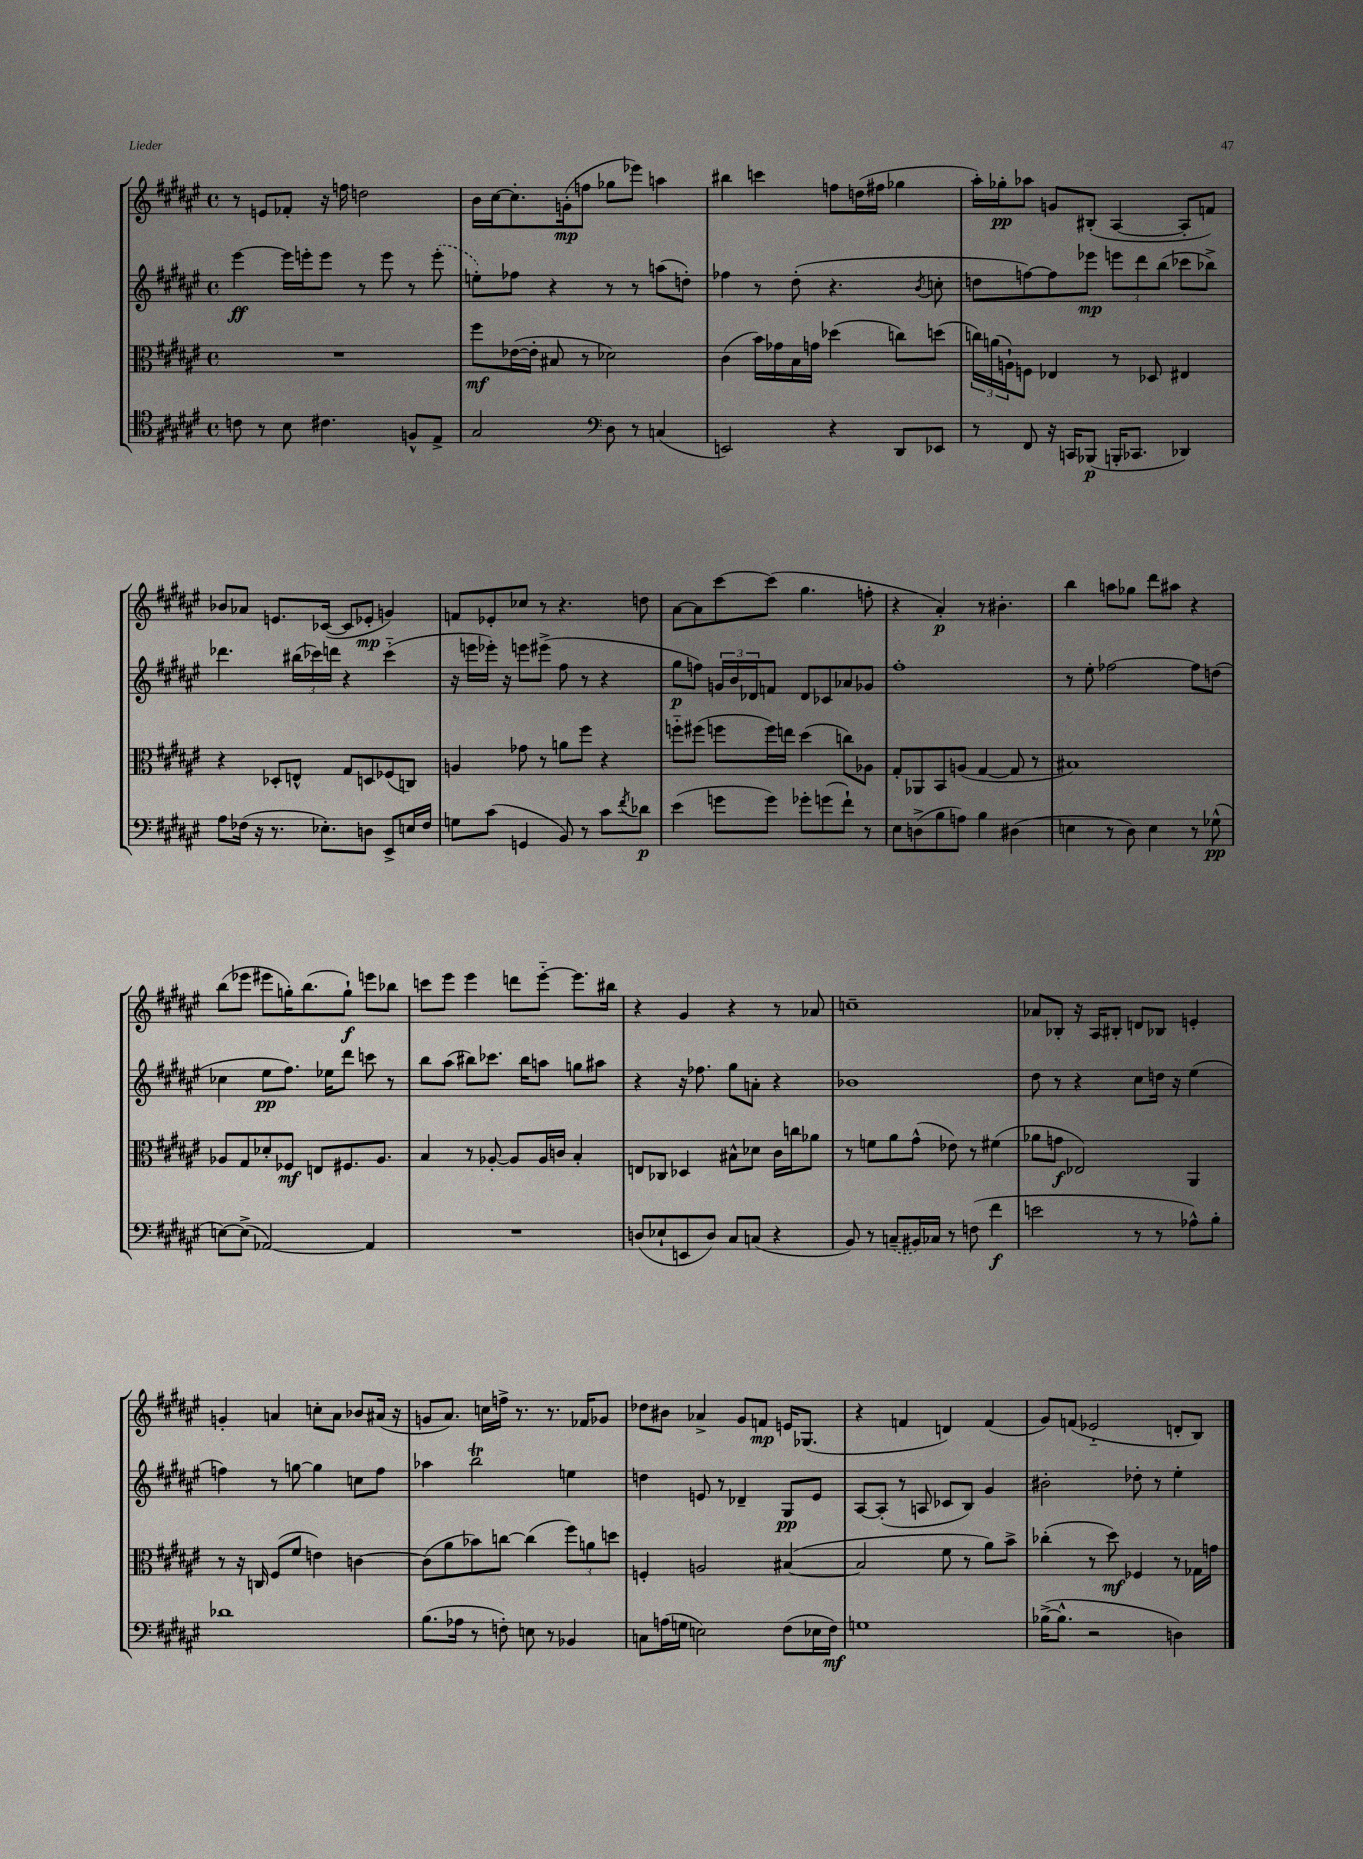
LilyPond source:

<<
\new StaffGroup <<
\new Staff = "s0" {
    \clef treble \key fis \major \defaultTimeSignature \time 4/4
    r8 e'8 fes'8-. r16 f''16 d''2 |
    b'16 cis''16~ cis''8.-. g'16-.\mp( f''8 ges''8 ees'''8) a''4 |
    bis''4 c'''4 f''8 d''16( fis''16 ges''4 |
    ais''16-.) ges''16-.\pp aes''8 g'8 bis8-.( ais4~ ais8-. f'8) |
    bes'8 aes'8 e'8. ces'16~( ces'8 ees'8-.\mp g'4) |
    f'8 ees'8-. ces''8 r8 r4. d''8 |
    ais'8~ ais'8 cis'''8~ cis'''8( gis''4. f''8-. |
    r4 ais'4-.\p) r8 bis'4.-. |
    b''4 a''8 ges''8 dis'''8 ais''8 r4 |
    b''8( ees'''8 eis'''8 g''16-.) b''8.( g''8-!\f) e'''8 bes''8 |
    c'''8 eis'''8 eis'''4 d'''8 eis'''8~-_ eis'''8. bis''16 |
    r4 gis'4 r4 r8 aes'8 |
    c''1-- |
    aes'8 bes8-. r16 ais16 bis8-. d'8 bes8 e'4-. |
    g'4-. a'4 c''8-. a'8 bes'8 ais'16( r16 |
    g'8 ais'8.) c''16 f''16-> r8. r8. fes'16 ges'8 |
    des''8 bis'8 aes'4-> gis'8 f'8\mp e'16 ges8.( |
    r4 f'4 d'4) f'4( |
    gis'8) f'8( ees'2-_ d'8-. b8) \bar "|." |
}
\new Staff = "s1" {
    \clef treble \key fis \major \defaultTimeSignature \time 4/4
    eis'''4~\ff eis'''16 e'''16-. e'''8 r8 e'''8 r8 \once \slurDashed e'''8-.( |
    e''8-.) fes''8 r4 r8 r8 a''8( d''8-.) |
    fes''4 r8 dis''8-.( r4. \acciaccatura { b'8 } c''8-. |
    d''8 f''8~) f''8 ees'''8\mp \tuplet 3/2 { e'''8 dis'''8 b''8( } ces'''8 bes''8->) |
    des'''4. \tuplet 3/2 { bis''16( ces'''16) d'''16 } r4 ces'''4-_( |
    r16 e'''16 ees'''16-.) r16 e'''8 eis'''8->( fis''8 r8 r4 |
    gis''8\p f''8) \tuplet 3/2 { g'16 b'16 des'16 } f'8 des'8 ces'8 aes'8 ges'8 |
    fis''1-. |
    r8 eis''8-. fes''2~ fes''8 d''8( |
    ces''4 eis''8\pp fis''8.) ees''16 dis'''8 c'''8 r8 |
    b''8 ais''8( bis''8) ces'''8. bis''16 a''8 g''8 ais''8 |
    r4 r16 fes''8. gis''8 a'8-. r4 |
    bes'1 |
    dis''8 r8 r4 cis''8 d''16 r16 eis''4( |
    f''4) r8 g''8~ g''4 c''8 f''8 |
    aes''4 b''2\trill e''4 |
    d''4 e'8 r8 des'4-- gis8\pp e'8 |
    ais8~ ais8-.( r8 a8 ces'8 b8) gis'4 |
    bis'2-. des''8-. r8 eis''4-. \bar "|." |
}
\new Staff = "s2" {
    \clef alto \key fis \major \defaultTimeSignature \time 4/4
    R1 |
    fis''8\mf ees'16~( ees'16-. bis8 r8 des'2) |
    cis'4( b'16) ges'16 b16 g'16 des''4( c''8) d''8( |
    \tuplet 3/2 { c''16) a'16( a16-!) } f8 ees4 r8 des8 eis4 |
    r4 des8-. e8-^ gis8 d8 fes8( c8) |
    a4 ges'8 r8 a'8 fis''8 r4 |
    f''8-_ fis''8( f''8 f''16) e''16 dis''4( c''8) aes8 |
    gis8-. aes,8 b,8 a8( gis4~ gis8 r8 |
    bis1) |
    aes8 gis8 des'8-. fes8\mf e8 fis8. aes8. |
    b4 r8 aes8~-. aes8 aes16 c'16 b4-. |
    e8 ces8 des4 bis8-^ des'8 cis'16 c''16 aes'8 |
    r8 f'8 ais'8 gis'8-^( ees'8) r8 fis'4( |
    aes'8 g'8\f ees2) ais,4 |
    r8 r16 c16 fis8( fis'8 e'4) c'4~ |
    c'8( ais'8 bes'8) c''8~ c''4( \tuplet 3/2 { fis''8) a'8 d''8 } |
    f4-. a2 bis4~( |
    bis2 fis'8 r8 ais'8) b'8-> |
    ces''4-.( r8 dis''8\mf) fes4 r8 ges16 g'16 \bar "|." |
}
\new Staff = "s3" {
    \clef tenor \key fis \major \defaultTimeSignature \time 4/4
    c'8 r8 b8 cis'4. f8-^ eis8-> |
    gis2 \clef bass dis8 r8 c4( |
    e,2) r4 dis,8 ees,8 |
    r8 fis,8 r16 c,16 bes,,8\p( b,,16-. ces,8. des,4) |
    ais8 fes16( r16 r8. ees8.-.) d8 eis,8-> e16 fes16 |
    g8 cis'8( g,4 b,8) r8 cis'8 \acciaccatura { fis'8 } des'8\p |
    eis'4( g'8 g'8) ges'8-. g'8( fis'8-!) r8 |
    eis8 d8->( b8 a8) b4 dis4( |
    e4 r8 dis8) e4 r8 ges8-^\pp( |
    e8~) e8->( aes,2~) aes,4 |
    R1 |
    d8( ees8-! e,8 d8) cis8 c8( r4 |
    b,8) r8 \once \slurDashed c8--( bis,16) ces16 r8 f8( fis'4\f |
    e'2 r8 r8 aes8-^) b8-. |
    des'1 |
    b8.( aes16 r8 f8-.) e8 r8 bes,4 |
    c8 a16( g16 e2) fis8( ees16 fis16\mf) |
    g1 |
    bes16~->( bes8.-^ r2 d4) \bar "|." |
}
>>
>>
\layout { \context { \Score \remove "Bar_number_engraver" } }
